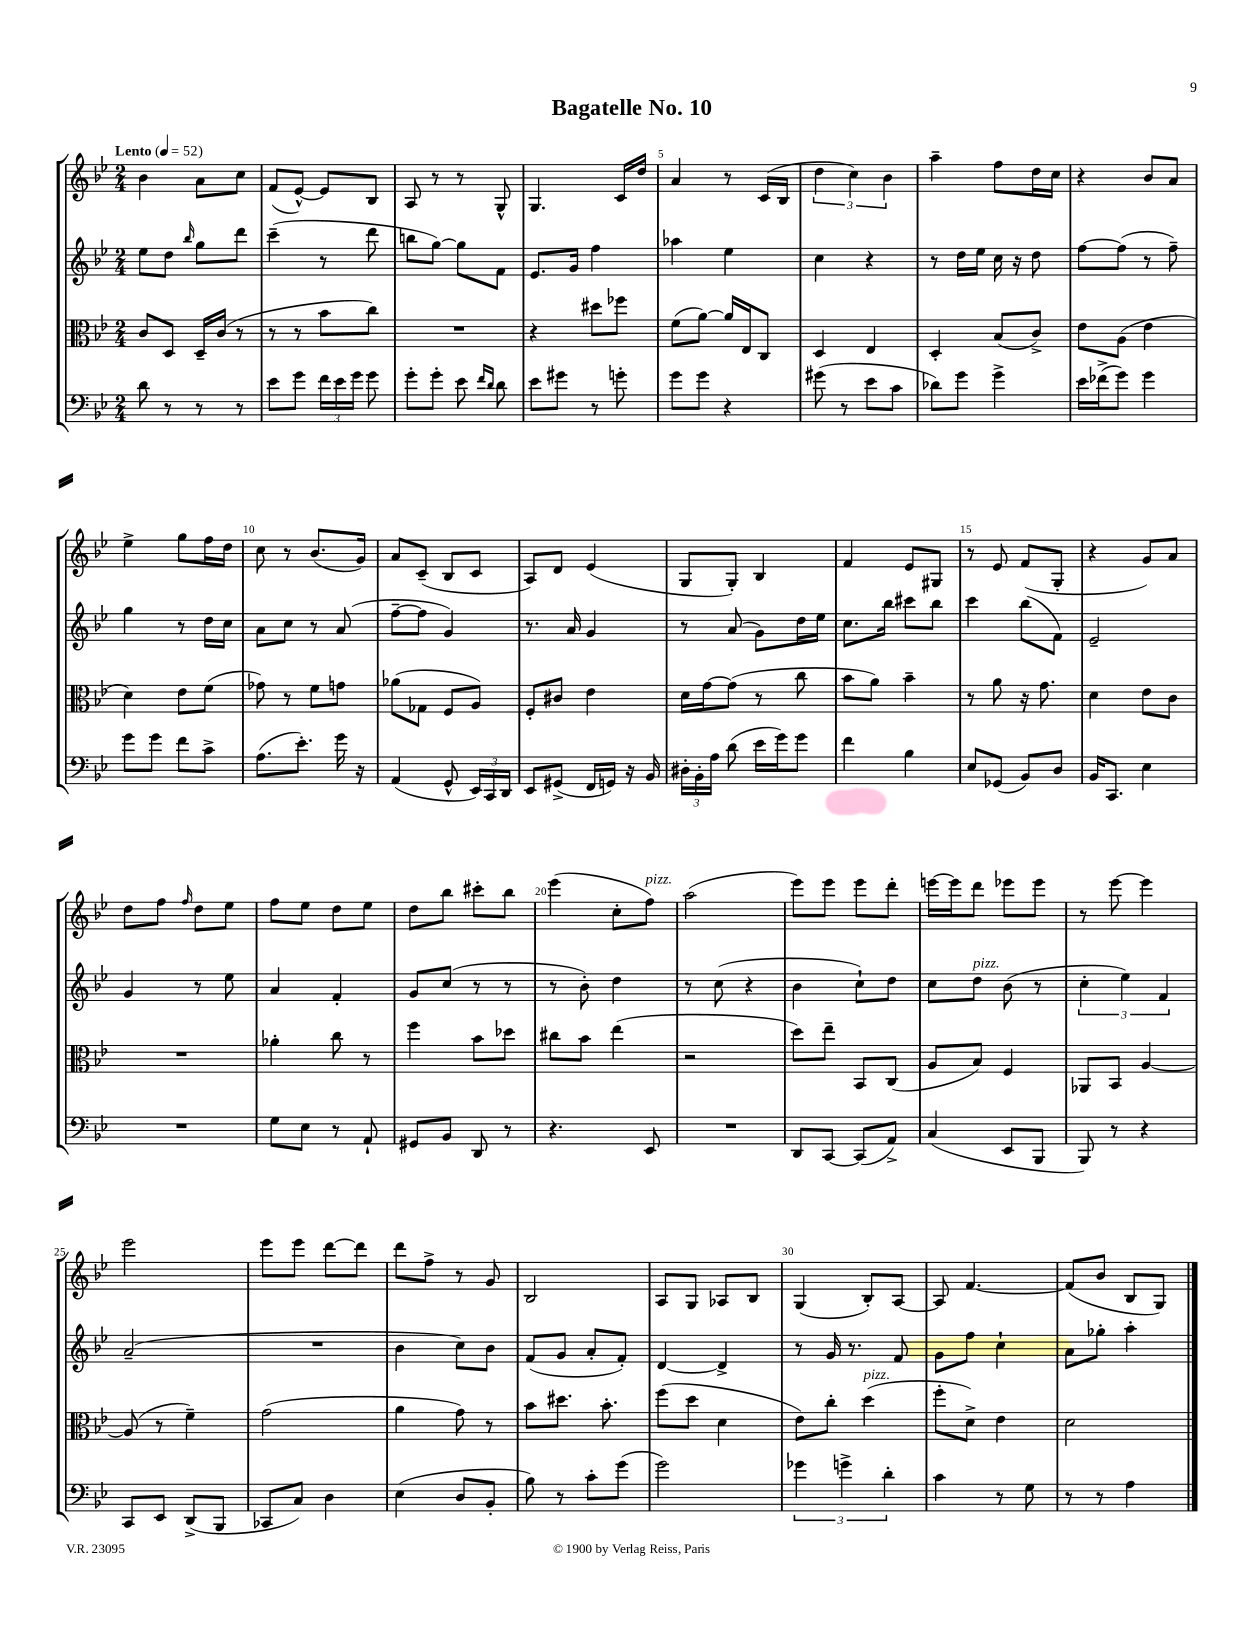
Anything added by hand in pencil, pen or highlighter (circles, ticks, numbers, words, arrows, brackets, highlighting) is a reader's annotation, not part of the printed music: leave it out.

**kern	**kern	**kern	**kern
*part4	*part3	*part2	*part1
*staff4	*staff3	*staff2	*staff1
*clefF4	*clefC3	*clefG2	*clefG2
*k[b-e-]	*k[b-e-]	*k[b-e-]	*k[b-e-]
*M2/4	*M2/4	*M2/4	*M2/4
*MM52	*MM52	*MM52	*MM52
=1	=1	=1	=1
!	!	!	!LO:TX:a:B:t=Lento
8d\	8c/L	8ee-\L	4b-\
8r	8D/J	8dd\J	.
.	.	16qqbb-/	.
8r	16D~/LL	8gg\L	8a\L
.	(16c/JJ	.	.
8r	8r	8ddd\J	8cc\J
=2	=2	=2	=2
8e-\L	8r	(4ccc~\	(8f/L
8g\J	8r	.	[8e-^^/J)
24f\LL	8b-\L	8r	8e-/L]
24e-\	.	.	.
24g\JJ	.	.	.
8g\	8cc\J)	8ddd\	8B-/J
=3	=3	=3	=3
8g'\L	2r	8bbn\L	8A/
8g'\J	.	[8gg\J)	8r
8e-\	.	8gg\L]	8r
16qqf/LL	.	.	.
16qqd/JJ	.	.	.
8d\	.	8f\J	8G^^/
=4	=4	=4	=4
8e-\L	4r	8.e-/L	4.G/
8g#X\J	.	.	.
.	.	16g/Jk	.
8r	8dd#X\L	4ff\	.
8gn'\	8ff-X\J	.	16c/LL
.	.	.	16dd/JJ
=5	=5	=5	=5
8g\L	(8f\L	4aa-X\	4a/
8g\J	[8a\J)	.	.
4r	16a/LL]	4ee-\	8r
.	16E-/J	.	.
.	8C/J	.	(16c/LL
.	.	.	16B-/JJ
=6	=6	=6	=6
(8g#X\	4D/	4cc\	6dd\
8r	.	.	.
.	.	.	6cc\)
8e-\L	4E-/	4r	.
.	.	.	6b-\
8c\J	.	.	.
=7	=7	=7	=7
8d-X\L)	4D'/	8r	4aa~\
8g\J	.	16dd\LL	.
.	.	16ee-\JJ	.
4g^\	(8B-/L	16cc\	8ff\L
.	.	16r	.
.	8c^/J)	8dd\	16dd\L
.	.	.	16cc\JJ
=8	=8	=8	=8
16e-\LL	8e-\L	[8ff\L	4r
(16f-X^\J	.	.	.
8g\J)	(8A\J	(8ff\J]	.
4g\	4e-\	8r	8b-/L
.	.	8ff~\)	8a/J
!!LO:LB:g=z
=9	=9	=9	=9
8g\L	4d\)	4gg\	4ee-^\
8g\J	.	.	.
8f\L	8e-\L	8r	8gg\L
8c^\J	(8f\J	16dd\LL	16ff\L
.	.	16cc\JJ	16dd\JJ
=10	=10	=10	=10
(8.A\L	8g-X\)	8a\L	8cc\
.	8r	8cc\J	8r
8.e-'\J)	.	.	.
.	8f\L	8r	(8.b-/L
16g\	8gn\J	(8a/	.
16r	.	.	16g/Jk)
=11	=11	=11	=11
(4AA/	(8a-X\L	[8ff~\L	8a/L
.	8G-X\J	8ff\J]	(8c~/J
8GG^^/	8F/L	4g/)	8B-/L
24EE-/LL)	8A/J)	.	8c/J
24CC/	.	.	.
24DD/JJ	.	.	.
=12	=12	=12	=12
8EE-/L	8F'/L	8.r	8A/L)
(8GG#X^/J	8c#X/J	.	8d/J
.	.	16a/	.
16FF/LL	4e-\	4g/	(4e-/
16GGn/JJ)	.	.	.
16r	.	.	.
16BB-/	.	.	.
=13	=13	=13	=13
24D#X'\LL	16d\LL	8r	8G/L
24BB-'\	.	.	.
.	[16g\J	.	.
24A\JJ	.	.	.
(8d\	(8g\J]	(8a/	8G'/J)
16e-\LL	8r	8g\L)	4B-/
16g\J)	.	.	.
8g\J	8cc\	16dd\L	.
.	.	16ee-\JJ	.
=14	=14	=14	=14
4f\	8b-\L	8.cc\L	4f/
.	8a\J)	.	.
.	.	16bb-\Jk	.
4B-\	4b-~\	8ccc#X\L	8e-/L
.	.	8bb-\J	8G#X/J
=15	=15	=15	=15
8E-/L	8r	4ccc\	8r
(8GG-X/J	8a\	.	8e-/
8BB-/L)	16r	(8bb-\L	(8f/L
.	8.g\	.	.
8D/J	.	8f\J)	8G'/J
=16	=16	=16	=16
16BB-/KL	4d\	2e-~/	4r
8.CC/J	.	.	.
4E-\	8e-\L	.	8g/L)
.	8c\J	.	8a/J
!!LO:LB:g=z
=17	=17	=17	=17
2r	2r	4g/	8dd\L
.	.	.	8ff\J
.	.	.	16qqff/
.	.	8r	8dd\L
.	.	8ee-\	8ee-\J
=18	=18	=18	=18
8G\L	4a-X'\	4a/	8ff\L
8E-\J	.	.	8ee-\J
8r	8cc\	4f'/	8dd\L
8AA`/	8r	.	8ee-\J
=19	=19	=19	=19
8GG#X/L	4ff\	8g/L	8dd\L
8BB-/J	.	(8cc/J	8bb-\J
8DD/	8b-\L	8r	8ccc#X'\L
8r	8dd-X\J	8r	8bb-\J
=20	=20	=20	=20
4.r	8cc#X\L	8r	(4eee-\
.	8b-\J	8b-'\)	.
.	(4ee-\	4dd\	8cc'\L
!	!	!	!LO:TX:a:i:t=pizz.
8EE-/	.	.	8ff\J)
=21	=21	=21	=21
2r	2r	8r	(2aa\
.	.	(8cc\	.
.	.	4r	.
=22	=22	=22	=22
8DD/L	8dd\L)	4b-\	8eee-\L)
[8CC/J	8ee-~\J	.	8eee-\J
(8CC/L]	8BB-/L	8cc`\L)	8eee-\L
8AA^/J)	(8C/J	8dd\J	8ddd'\J
=23	=23	=23	=23
(4C/	8A/L	8cc\L	[16eeen\LL
.	.	.	16eee\J]
!	!	!LO:TX:a:i:t=pizz.	!
.	8B-/J)	8dd\J	8ddd\J
8EE-/L	4F/	(8b-\	8eee-X\L
8BBB-/J	.	8r	8eee-\J
=24	=24	=24	=24
8BBB-/)	8AA-X/L	6cc'\	8r
8r	8BB-/J	.	[8eee-\
.	.	6ee-\)	.
4r	[4A/	.	4eee-\]
.	.	6f/	.
!!LO:LB:g=z
=25	=25	=25	=25
8CC/L	(8A/]	(2a~/	2eee-\
8EE-/J	8r	.	.
(8DD^/L	4f~\)	.	.
8BBB-/J	.	.	.
=26	=26	=26	=26
8CC-X/L	(2g\	2r	8eee-\L
8C/J)	.	.	8eee-\J
4D\	.	.	[8ddd\L
.	.	.	8ddd\J]
=27	=27	=27	=27
(4E-\	4a\	4b-\	8ddd\L
.	.	.	8ff^\J
8D/L	8g\)	8cc\L)	8r
8BB-'/J	8r	8b-\J	8g/
=28	=28	=28	=28
8B-\)	8b-\L	(8f/L	2B-/
8r	8.dd#X\J	8g/J	.
8c'\L	.	8a'/L	.
.	8.b-'\	.	.
(8g\J	.	8f'/J)	.
=29	=29	=29	=29
2g\)	(8ff\L	[4d/	8A/L
.	8dd\J	.	8G/J
.	4d\	4d^/]	8A-X/L
.	.	.	8B-/J
=30	=30	=30	=30
6g-X\	8e-\L)	8r	(4G/
.	8cc'\J	16g/	.
6gn^\	.	.	.
.	.	8.r	.
!	!LO:TX:a:i:t=pizz.	!	!
.	(4dd\	.	8B-'/L)
6d'\	.	.	.
.	.	8f/	[8A/J
=31	=31	=31	=31
4c\	8ff'\L	8g\L	8A/]
.	8d^\J)	8ff\J	[4.f/
8r	4e-\	4cc`\	.
8G\	.	.	.
=32	=32	=32	=32
8r	2d\	8a\L	(8f/L]
8r	.	8gg-X'\J	8b-/J
4A\	.	4aa'\	8B-/L
.	.	.	8G/J)
==	==	==	==
*-	*-	*-	*-
